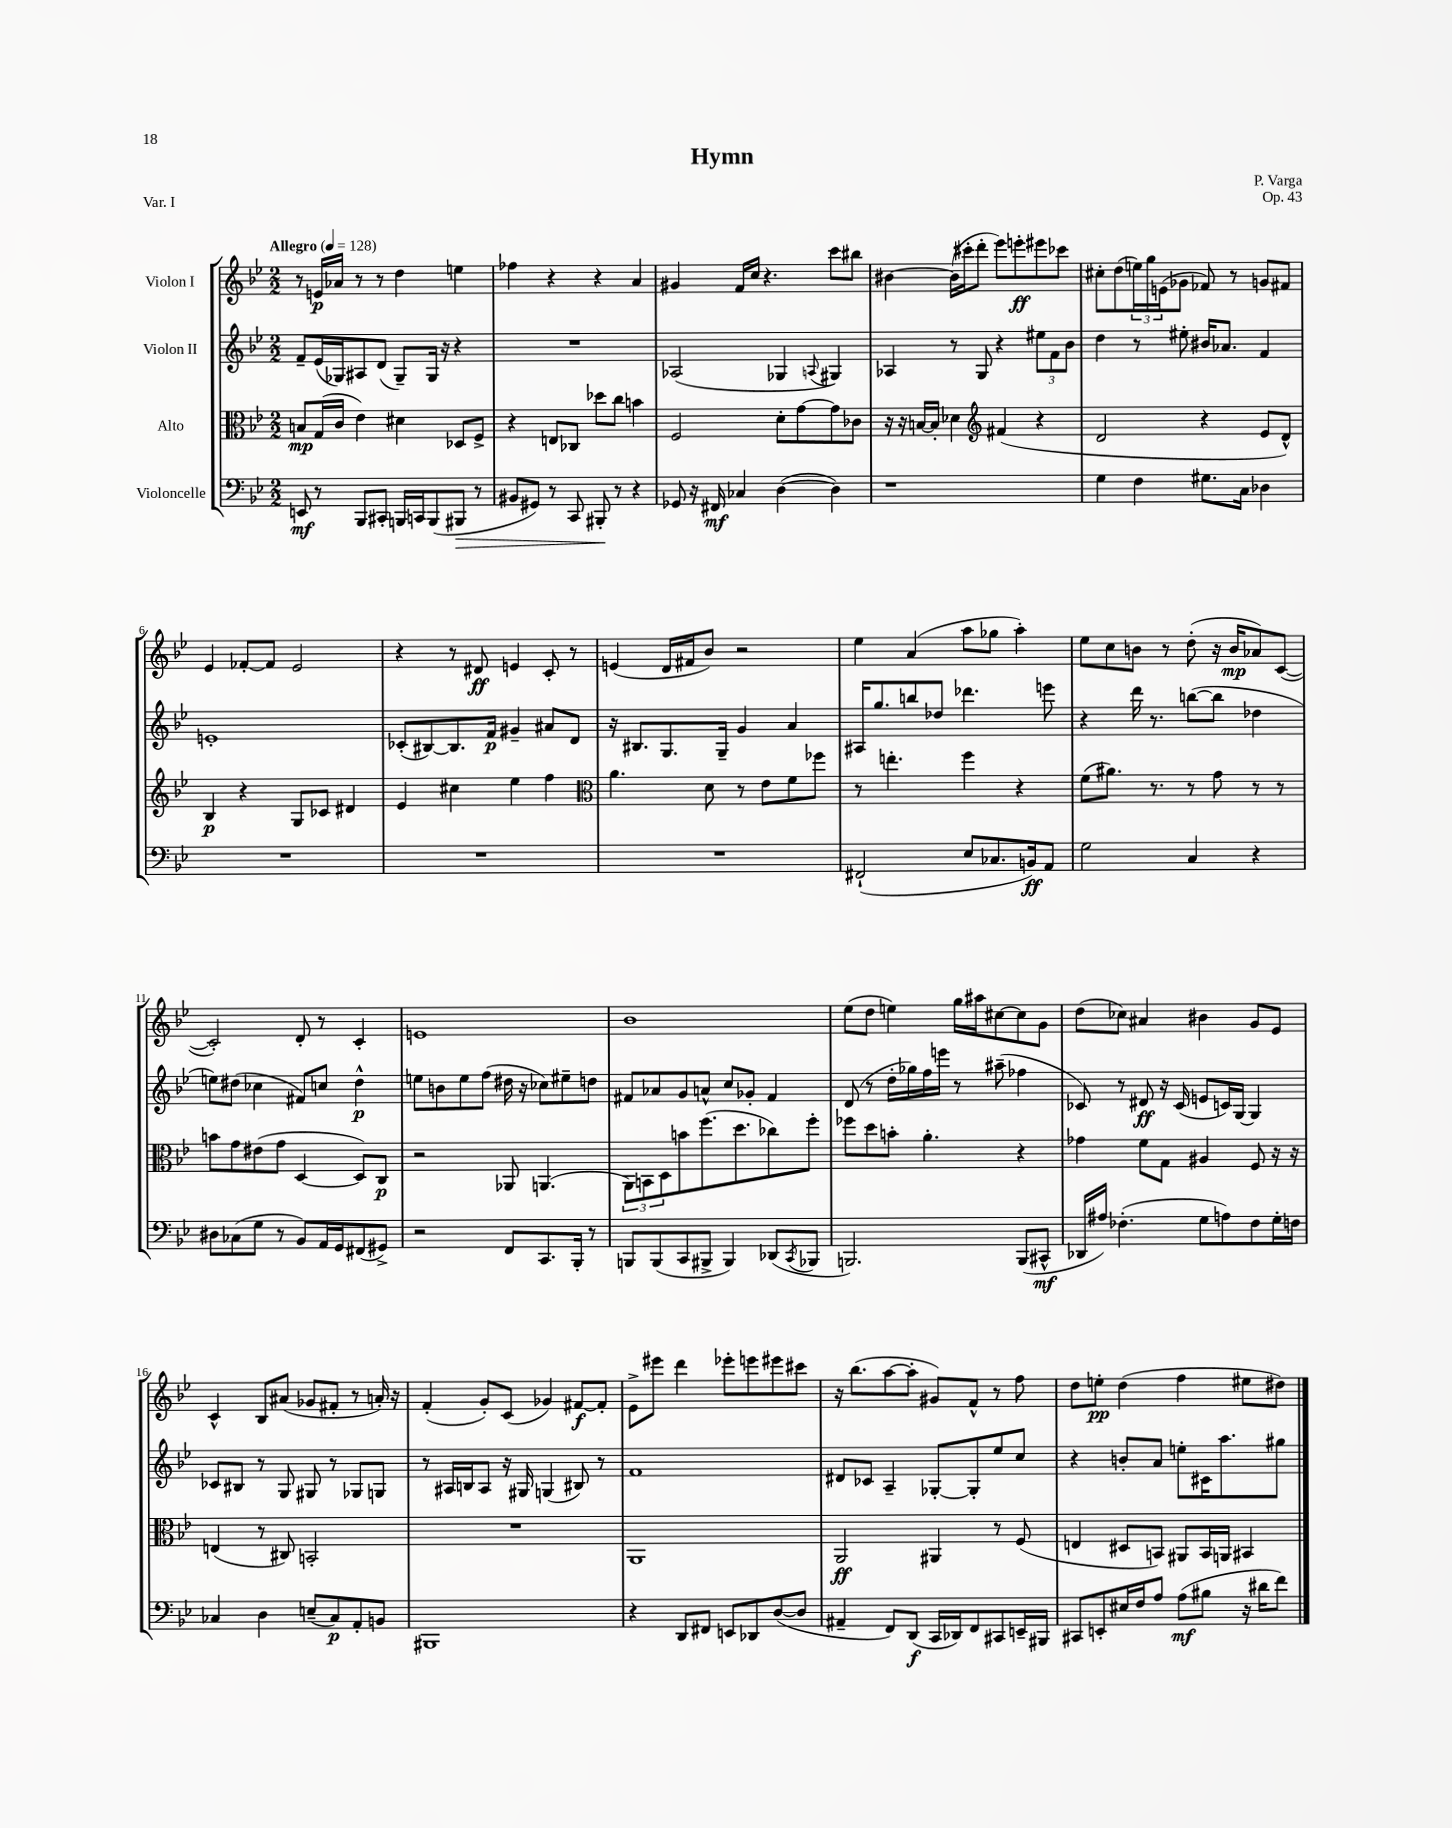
\header { title = "Hymn" composer = "P. Varga" opus = "Op. 43" piece = "Var. I" }
<<
\new StaffGroup <<
\new Staff = "s0" \with { instrumentName = "Violon I" } {
    \clef treble \key bes \major \numericTimeSignature \time 2/2 \tempo "Allegro" 4 = 128
    r8 e'16\p aes'16 r8 r8 d''4 e''4 |
    fes''4 r4 r4 a'4 |
    gis'4 f'16 c''16 r4. c'''8 bis''8 |
    bis'4~ bis'16( cis'''16-. d'''8-. ees'''8) e'''8-.\ff eis'''8 ces'''8 |
    cis''8-. d''8( \tuplet 3/2 { e''16) g''16 e'16( } ges'8 fes'8) r8 g'8 fis'8 |
    ees'4 fes'8~-. fes'8 ees'2 |
    r4 r8 dis'8\ff e'4 c'8-. r8 |
    e'4( d'16 fis'16 bes'8) r2 |
    ees''4 a'4( a''8 ges''8 a''4-.) |
    ees''8 c''8 b'8 r8 d''8-.( r16 b'16\mp aes'8) c'8~( |
    c'2-.) d'8-. r8 c'4-. |
    e'1 |
    bes'1 |
    ees''8( d''8 e''4) g''16 ais''16 cis''8~ cis''8 g'8 |
    d''8( ces''8) ais'4 bis'4 g'8 ees'8 |
    c'4-^ bes8 ais'8( ges'8 fis'8-. r8 a'16-.) r16 |
    f'4-.( g'8-.) c'8( ges'4) fis'8~\f fis'8-. |
    ees'8-> eis'''8 d'''4 ees'''8-. e'''8 eis'''8 cis'''8 |
    r16 bes''8.( a''8~ a''8-. gis'8) f'8-^ r8 f''8 |
    d''8 e''8-.\pp d''4( f''4 eis''8 dis''8) \bar "|." |
}
\new Staff = "s1" \with { instrumentName = "Violon II" } {
    \clef treble \key bes \major \numericTimeSignature \time 2/2
    f'8-- ees'16( ges16) ais8 d'8( ges8--) ges16 r16 r4 |
    R1 |
    aes2( ges4 \appoggiatura { a8 } gis4) |
    aes4 r8 g8 r4 \tuplet 3/2 { eis''8 f'8 bes'8 } |
    d''4 r8 eis''8-. bis'16 aes'8. f'4 |
    e'1-. |
    ces'8-.( bis8~) bis8. f'16\p gis'4-- ais'8 d'8 |
    r16 bis8. g8. g16-- g'4 a'4 |
    ais16 g''8. b''8 des''8 des'''4. e'''8 |
    r4 d'''16 r8. b''8~( b''8 des''4 |
    e''8) dis''8( ces''4 fis'8) c''8 dis''4-^\p |
    e''8 b'8 e''8 f''8( dis''16 r16 ces''8) eis''8-- d''8 |
    fis'8 aes'8 g'8 a'8-^ c''8 ges'8-. fis'4 |
    d'8( r8 d''16-. ges''16) f''16 e'''16 r8 ais''8--( fes''4 |
    ces'8) r8 dis'8\ff r16 ces'16( e'8 c'16) g16~ g4 |
    ces'8 bis8 r8 g8 gis8 r8 ges8 g8 |
    r8 ais16 b16 ais8 r16 gis16 g4( bis8) r8 |
    f'1 |
    dis'8 ces'8 a4-- ges8~-. ges8-. ees''8 c''8 |
    r4 b'8-. a'8 e''8-. cis'16 a''8. gis''8 \bar "|." |
}
\new Staff = "s2" \with { instrumentName = "Alto" } {
    \clef alto \key bes \major \numericTimeSignature \time 2/2
    b8\mp g16( c'16 ees'4) dis'4 des8 f8-> |
    r4 e8 ces8 des''8 c''8 b'4 |
    f2 d'8-. g'8~ g'8 ces'8 |
    r16 r16 b16~ b16-. des'4 \clef treble fis'4( r4 |
    d'2 r4 ees'8 d'8-^) |
    bes4\p r4 g8 ces'8 dis'4 |
    ees'4 cis''4 ees''4 f''4 |
    \clef alto a'4. d'8 r8 ees'8 f'8 fes''8 |
    r8 e''4.-. f''4 r4 |
    f'8( ais'8.) r8. r8 g'8 r8 r8 |
    b'8 g'8 eis'8( g'8 d4~ d8) c8\p |
    r2 aes,8 a,4.( |
    \tuplet 3/2 { a,8) b,8 d8 } b'8 f''8.( d''8. ces''8) f''8-. |
    fes''8 d''8 b'8-. a'4.-. r4 |
    ges'4 f'8 g8 ais4 f8 r16 r16 |
    e4( r8 cis8) b,2-. |
    R1 |
    a,1 |
    a,2\ff ais,4 r8 f8( |
    e4 dis8 b,8) ais,8 b,16 a,16 bis,4 \bar "|." |
}
\new Staff = "s3" \with { instrumentName = "Violoncelle" } {
    \clef bass \key bes \major \numericTimeSignature \time 2/2
    e,8\mf r8 bes,,8 cis,8-. b,,16 c,16 b,,8( bis,,8\> r8 |
    bis,8 gis,8) r8 c,8 bis,,8-.\! r8 r4 |
    ges,8 r16 fis,16\mf ces4 d4~( d4) |
    r1 |
    g4 f4 gis8. c16 des4 |
    R1 |
    R1 |
    R1 |
    fis,2-!( ees8 ces8. b,16\ff) a,8 |
    g2 c4 r4 |
    dis8 ces8( g8 r8 bes,8) a,16 g,16 fis,8( gis,8->) |
    r2 f,8 c,8. bes,,16-. r8 |
    b,,8 b,,8( c,8 bis,,8-> bis,,4) des,8( \acciaccatura { c,8 } bes,,8 |
    b,,2.) b,,8( cis,8-^\mf |
    des,16 ais16) fes4.-.( g8 a8) fes8 g16-. f16 |
    ces4 d4 e8--( ces8\p) a,8-. b,8 |
    bis,,1 |
    r4 d,8 fis,8 e,8 des,8 d8~( d8 |
    ais,4-- f,8) d,8\f( c,16 des,16) f,8 cis,8 e,16-- bis,,16 |
    cis,8 e,8-. eis16 f16 a8 a8\mf( bis8 r16 dis'16 f'8) \bar "|." |
}
>>
>>
